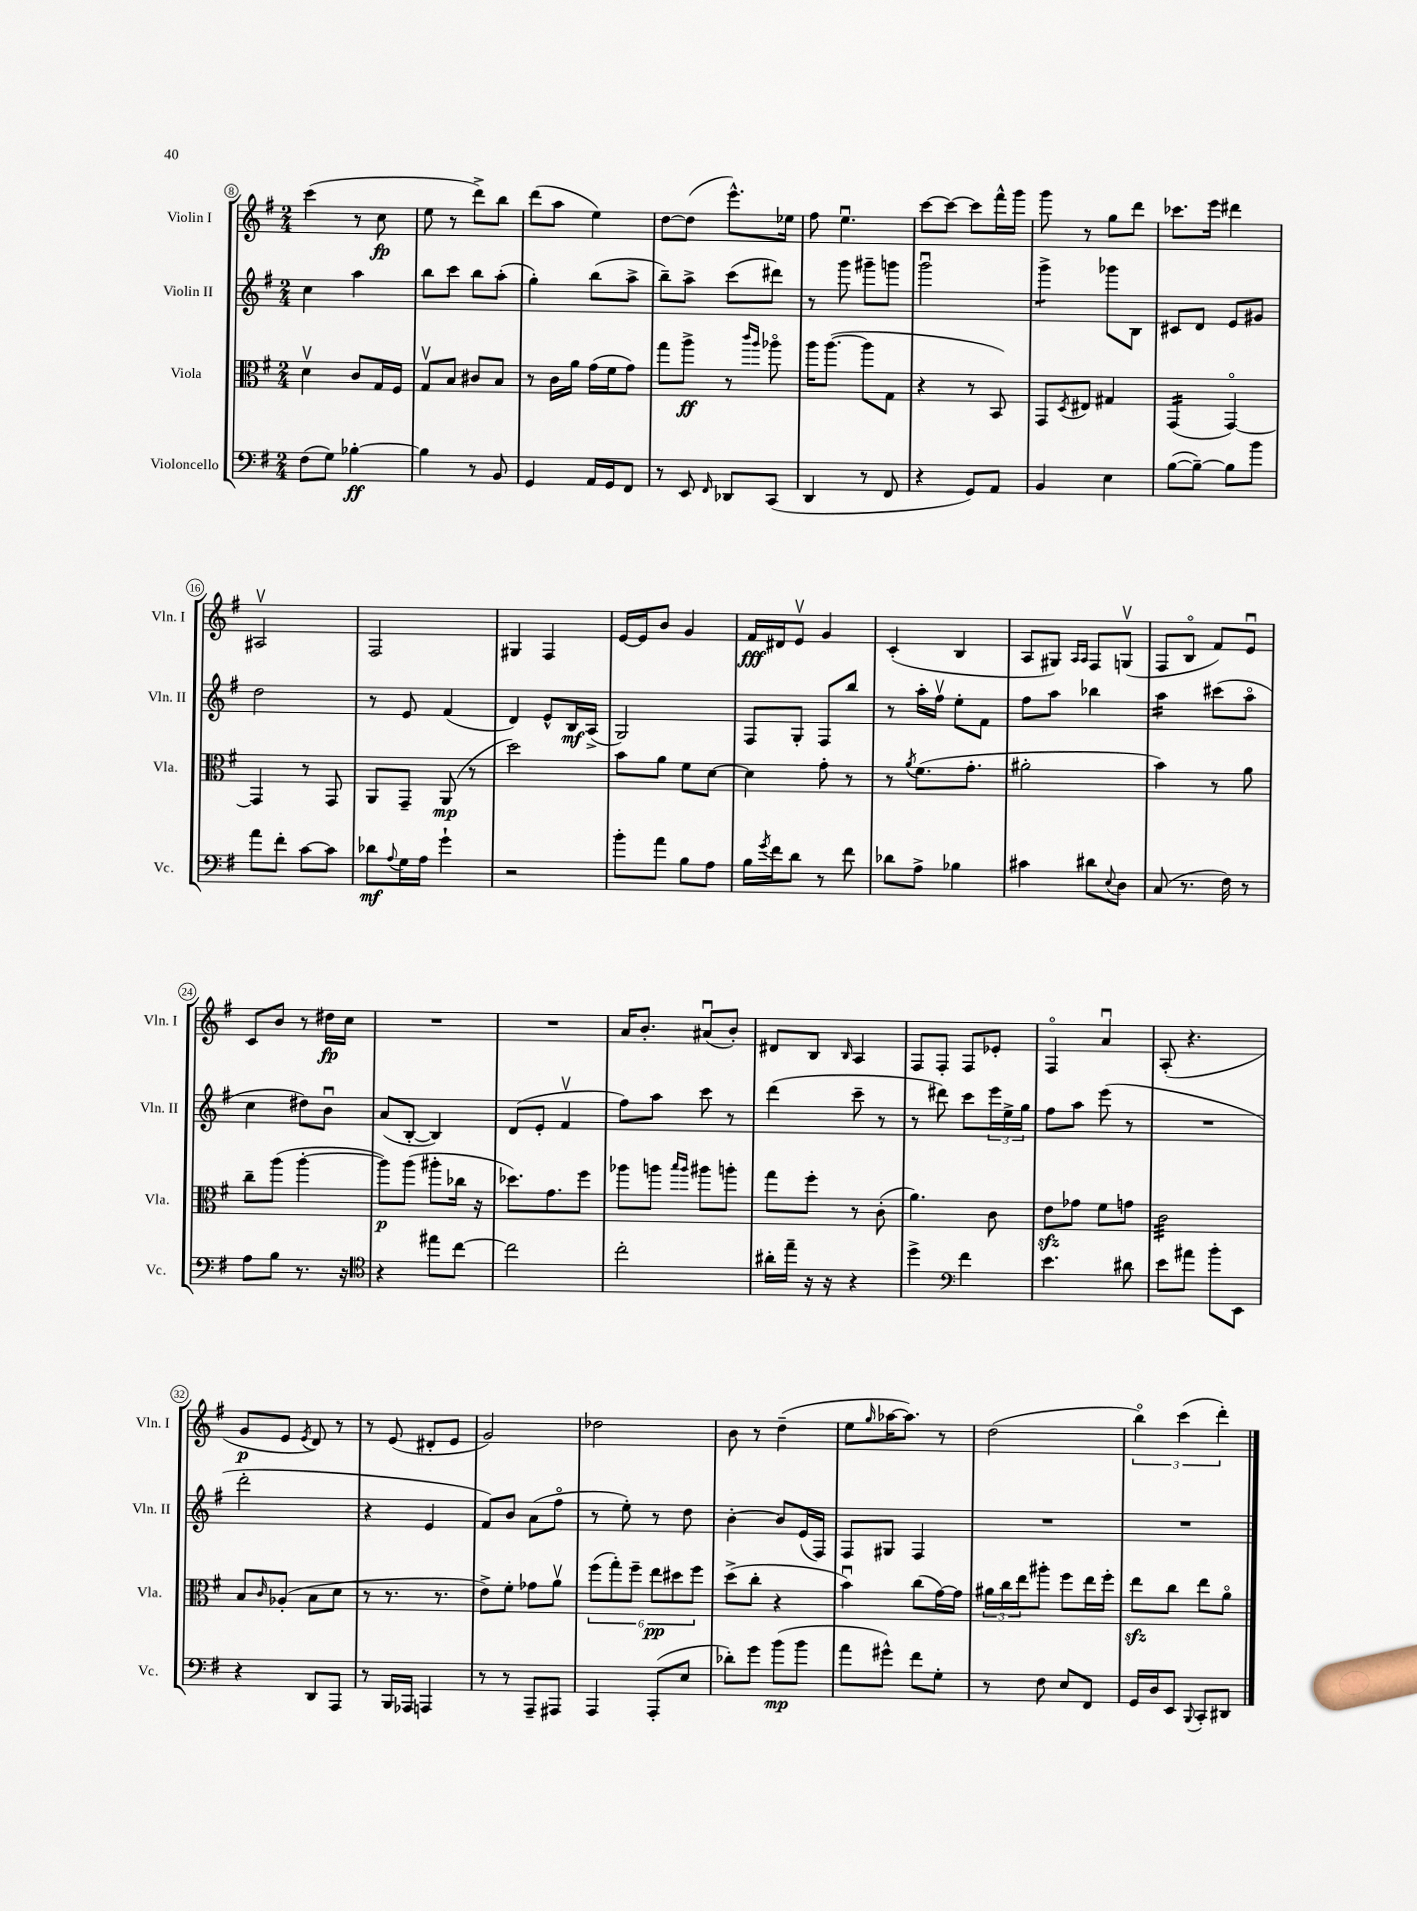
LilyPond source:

<<
\new StaffGroup <<
\new Staff = "s0" \with { instrumentName = "Violin I" shortInstrumentName = "Vln. I" } {
    \clef treble \key g \major \numericTimeSignature \time 2/4
    c'''4( r8 c''8\fp |
    e''8 r8 d'''8->) b''8 |
    d'''8( a''8 e''4) |
    d''8~ d''8( e'''8.-^) ees''16 |
    fis''8 e''4.\downbow |
    c'''8~ c'''8~ c'''8 fis'''16-^ g'''16 |
    g'''8 r8 g''8 d'''8 |
    ces'''8. e'''16 dis'''4 |
    ais2\upbow |
    fis2 |
    gis4 fis4 |
    e'16~ e'16 b'8 g'4 |
    fis'16\fff dis'16 e'8\upbow g'4 |
    c'4-.( b4 |
    a8 gis8) \grace { a16 a16 } fis8 g8\upbow( |
    fis8 b8\flageolet fis'8) e'8\downbow |
    c'8 b'8 r8 dis''16\fp c''16 |
    R2 |
    R2 |
    a'16 b'8.-. ais'8\downbow( b'8-.) |
    dis'8 b8 \grace { b16 } a4 |
    fis8 fis8-. fis8 ees'8-. |
    fis4\flageolet a'4\downbow |
    a8-.( r4. |
    g'8\p e'8 \acciaccatura { e'8 } d'8) r8 |
    r8 e'8( dis'8-. e'8 |
    g'2) |
    des''2 |
    b'8 r8 d''4--( |
    e''8 \grace { g''16 } aes''16~ aes''8.) r8 |
    d''2( |
    \tuplet 3/2 { b''4\flageolet) c'''4( d'''4-.) } \bar "|." |
}
\new Staff = "s1" \with { instrumentName = "Violin II" shortInstrumentName = "Vln. II" } {
    \clef treble \key g \major \numericTimeSignature \time 2/4
    c''4 a''4 |
    b''8 c'''8 b''8 a''8-.( |
    g''4-.) b''8( a''8-> |
    b''8--) a''8-> c'''8( dis'''8) |
    r8 g'''8 gis'''8-- g'''8 |
    g'''2\downbow |
    g'''4:8-> ges'''8 b8 |
    cis'8 d'8 e'8 gis'8 |
    d''2 |
    r8 e'8 fis'4( |
    d'4) e'8-^ b16\mf a16->( |
    g2) |
    fis8 g8-. fis8 b''8 |
    r8 a''16-. fis''16\upbow e''8-. fis'8 |
    fis''8 a''8 bes''4 |
    a''4:16 cis'''8( a''8\flageolet |
    c''4 dis''8) b'8\downbow |
    a'8( b8~-. b4) |
    d'8( e'8-. fis'4\upbow |
    fis''8) a''8 c'''8 r8 |
    d'''4( c'''8-- r8 |
    r8 dis'''8) c'''8 \tuplet 3/2 { e'''16 e''16-> g''16 } |
    fis''8 a''8 e'''8( r8 |
    R2 |
    d'''2-. |
    r4 e'4 |
    fis'8) b'8 a'8( fis''8\flageolet |
    r8 e''8-.) r8 d''8 |
    b'4~-. b'8 e'16( fis16) |
    fis8 gis8 fis4 |
    R2 |
    R2 \bar "|." |
}
\new Staff = "s2" \with { instrumentName = "Viola" shortInstrumentName = "Vla." } {
    \clef alto \key g \major \numericTimeSignature \time 2/4
    d'4\upbow c'8 g16 fis16 |
    g8\upbow b8 cis'8 b8 |
    r8 c'16 a'16 g'16( fis'16 g'8) |
    g''8 a''8->\ff r8 \grace { c'''16 a''16 } aes''8\flageolet |
    a''16 a''8.~( a''8 g8 |
    r4 r8 b,8) |
    g,8 \acciaccatura { d8 } eis8 gis4 |
    g,4:16( g,4~\flageolet) |
    g,4 r8 g,8 |
    a,8 g,8-- a,8\mp( r8 |
    d''2) |
    b'8 a'8 fis'8 d'8~ |
    d'4 g'8-. r8 |
    r8 \acciaccatura { a'8 } fis'8.( g'8.-. |
    ais'2-. |
    b'4) r8 a'8 |
    c''8-- a''8( a''4~-. |
    a''8\p) a''8( ais''8-. ces''16 r16 |
    des''8.) g'8. fis''8 |
    aes''8 a''8 \grace { b''16 a''16 } ais''8 a''8-. |
    g''8 fis''8-. r8 c'8-.( |
    a'4.) c'8 |
    e'8\sfz ges'8 fis'8 g'8 |
    c'2:32 |
    b8 \grace { c'16 } aes8-.( b8 d'8 |
    r8 r8. r8. |
    e'8->) fis'8-. ges'8 a'8\upbow |
    \tuplet 6/4 { fis''8( g''8-.) fis''8-- e''8\pp dis''8 fis''8 } |
    d''8->( c''8-. r4 |
    b'4\downbow) c''8( g'16~) g'16 |
    \tuplet 3/2 { ais'16 c''16 e''16 } ais''8-. fis''8 e''16 fis''16-. |
    e''8\sfz c''8 e''8 a'8\flageolet \bar "|." |
}
\new Staff = "s3" \with { instrumentName = "Violoncello" shortInstrumentName = "Vc." } {
    \clef bass \key g \major \numericTimeSignature \time 2/4
    fis8( g8) bes4~-.\ff |
    bes4 r8 b,8 |
    g,4 a,16 g,16 fis,8 |
    r8 e,8 \grace { fis,16 } des,8 c,8( |
    d,4 r8 fis,8 |
    r4 g,8) a,8 |
    b,4 e4 |
    b8~( b8~--) b8 b'8 |
    a'8 fis'8-. c'8~ c'8 |
    des'8\mf \appoggiatura { a8 } g16 a16 g'4-! |
    r2 |
    b'8-. a'8 b8 a8 |
    b16 \acciaccatura { g'8 } fis'16 d'8 r8 fis'8 |
    des'8 a8-> bes4 |
    cis'4 dis'8 \appoggiatura { e8 } d8 |
    c8( r8. fis16) r8 |
    a8 b8 r8. r16 |
    \clef tenor r4 eis''8 c''8~ |
    c''2 |
    c''2-. |
    ais'16-. e''16-- r16 r16 r4 |
    d''4-> \clef bass fis'4 |
    e'4. dis'8 |
    e'8 ais'8 b'8-. e,8 |
    r4 d,8 a,,8 |
    r8 b,,16 aes,,16 a,,4 |
    r8 r8 a,,8-- ais,,8 |
    a,,4 a,,8-.( e8 |
    des'8-.) g'8 b'8\mp( b'8 |
    a'8 gis'8-^) fis'8 g8-. |
    r8 fis8 e8 fis,8 |
    g,16 d16 e,8 \appoggiatura { b,,8 } c,8-. dis,8 \bar "|." |
}
>>
>>
\layout { \context { \Score currentBarNumber = #8 \override BarNumber.stencil = #(make-stencil-circler 0.1 0.3 ly:text-interface::print) } }
